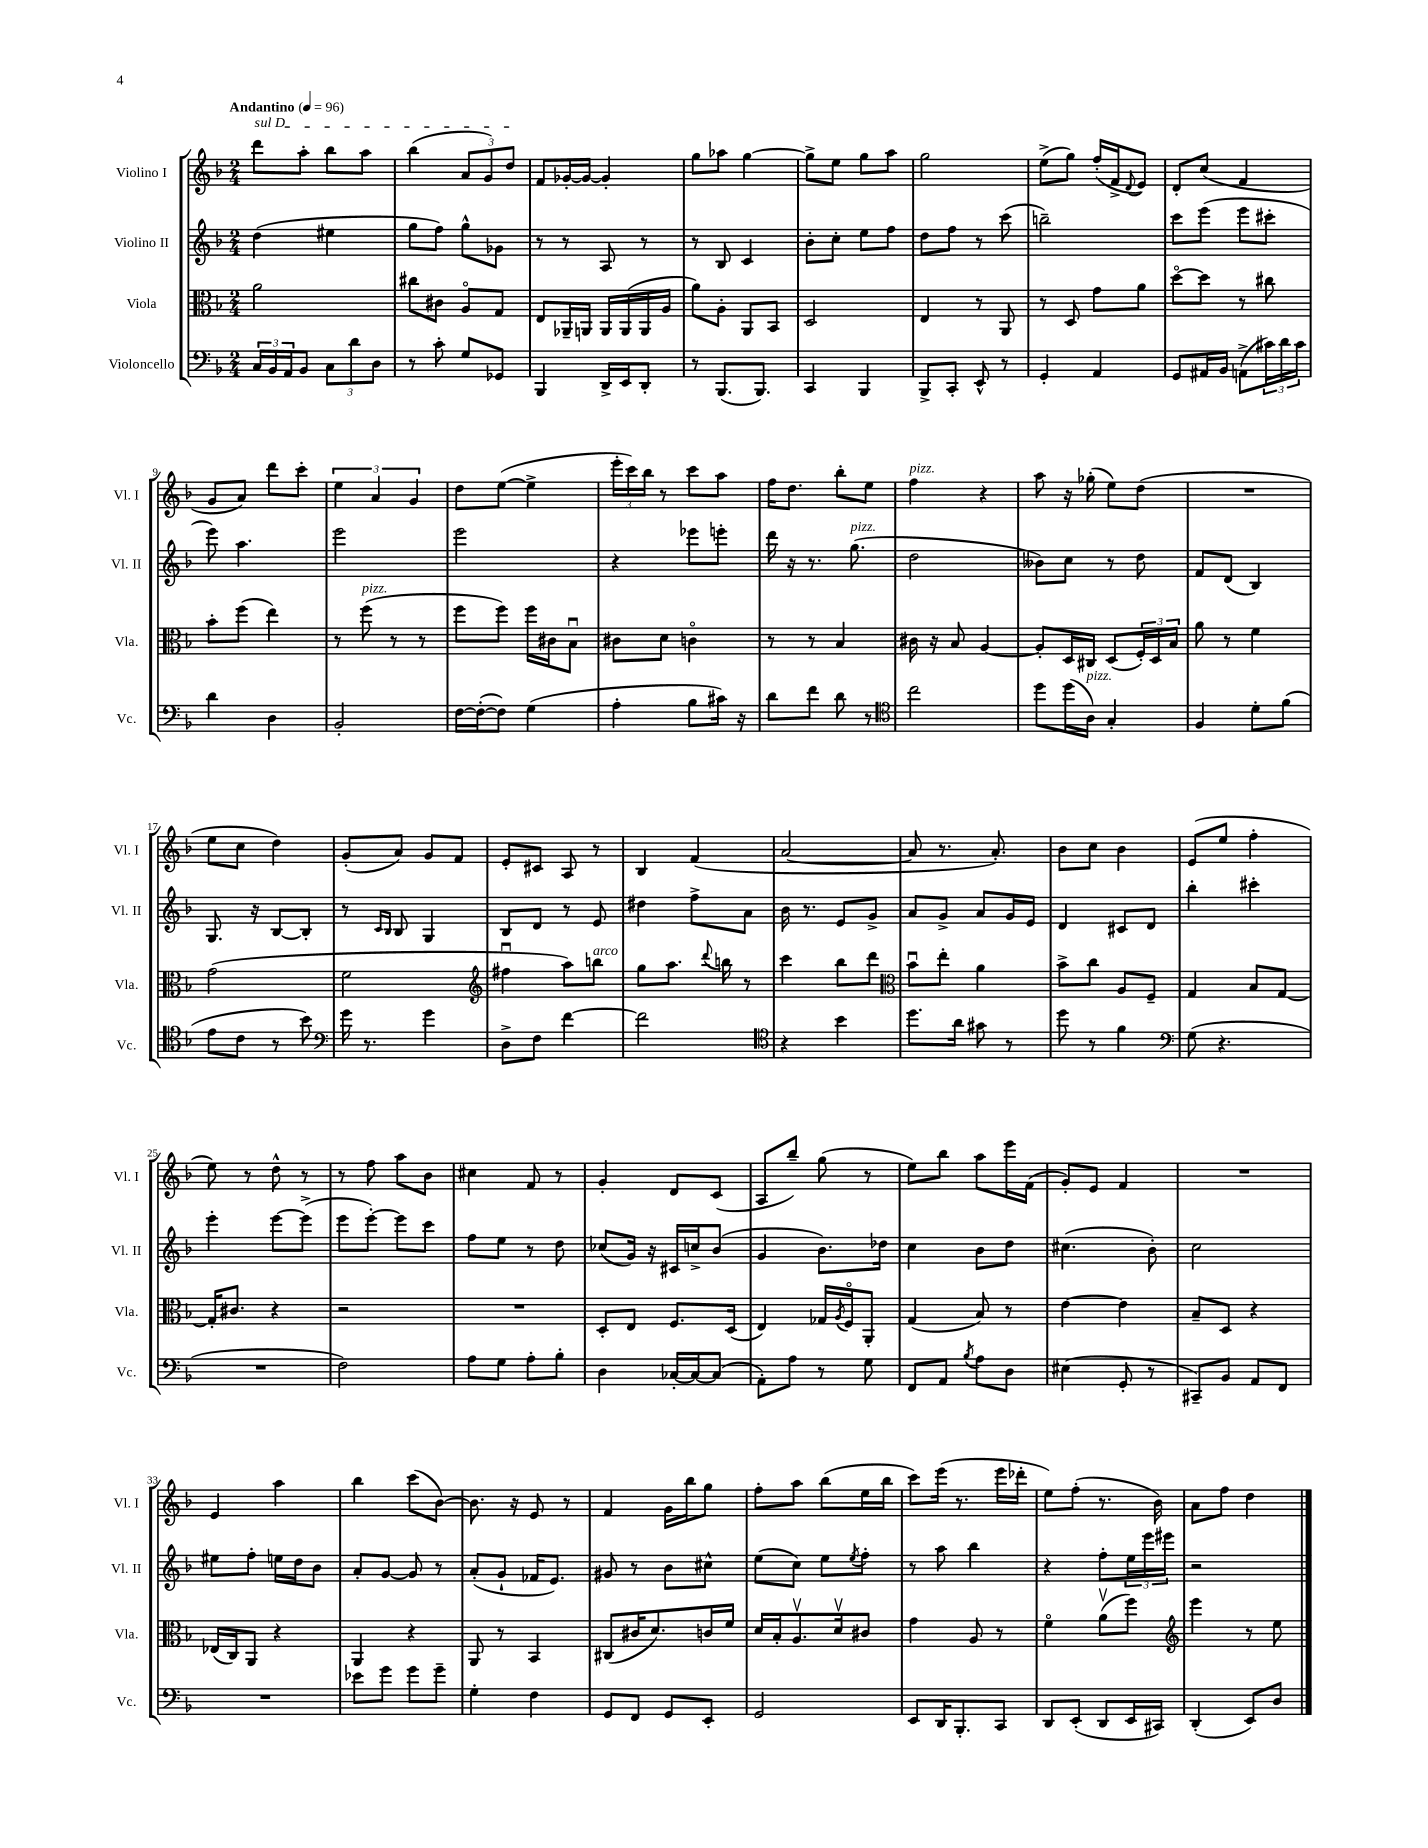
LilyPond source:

<<
\new StaffGroup <<
\new Staff = "s0" \with { instrumentName = "Violino I" shortInstrumentName = "Vl. I" } {
    \clef treble \key f \major \numericTimeSignature \time 2/4 \tempo "Andantino" 4 = 96
    \once \override TextSpanner.bound-details.left.text = \markup { \italic "sul D" } d'''8\startTextSpan a''8-. bes''8 a''8 |
    bes''4( \tuplet 3/2 { a'8 g'8) d''8\stopTextSpan } |
    f'8 ges'16~-. ges'16~ ges'4-. |
    g''8 aes''8 g''4~ |
    g''8-> e''8 g''8 a''8 |
    g''2 |
    e''8->( g''8) f''16-.( f'16-> \appoggiatura { d'8 } e'8) |
    d'8-. c''8( f'4 |
    g'8 a'8) d'''8 c'''8-. |
    \tuplet 3/2 { e''4 a'4 g'4 } |
    d''8 e''8~( e''4-> |
    \tuplet 3/2 { e'''16-. c'''16) bes''16 } r8 c'''8 a''8 |
    f''16 d''8. bes''8-. e''8 |
    f''4^\markup { \italic "pizz." } r4 |
    a''8 r16 ges''16-.( e''8) d''8( |
    R2 |
    e''8 c''8 d''4) |
    g'8-.( a'8) g'8 f'8 |
    e'8-. cis'8 a8 r8 |
    bes4 f'4( |
    a'2~ |
    a'8 r8. a'8.-.) |
    bes'8 c''8 bes'4 |
    e'8( e''8 f''4-. |
    e''8) r8 d''8-^ r8 |
    r8 f''8 a''8 bes'8 |
    cis''4 f'8 r8 |
    g'4-. d'8 c'8( |
    a8 bes''8--) g''8( r8 |
    e''8) bes''8 a''8 e'''16 f'16( |
    g'8-.) e'8 f'4 |
    R2 |
    e'4 a''4 |
    bes''4 c'''8( bes'8~) |
    bes'8. r16 e'8 r8 |
    f'4 g'16 bes''16 g''8 |
    f''8-. a''8 bes''8( e''16 bes''16 |
    c'''8) e'''16( r8. e'''16 des'''16-. |
    e''8) f''8-.( r8. bes'16) |
    a'8 f''8 d''4 \bar "|." |
}
\new Staff = "s1" \with { instrumentName = "Violino II" shortInstrumentName = "Vl. II" } {
    \clef treble \key f \major \numericTimeSignature \time 2/4
    d''4( eis''4 |
    g''8 f''8) g''8-^ ges'8 |
    r8 r8 a8 r8 |
    r8 bes8 c'4 |
    bes'8-. c''8-. e''8 f''8 |
    d''8 f''8 r8 c'''8( |
    b''2--) |
    c'''8 e'''8( e'''8 cis'''8-. |
    e'''8) a''4. |
    e'''2 |
    e'''2 |
    r4 ees'''8 e'''8-. |
    d'''16 r16 r8. g''8.^\markup { \italic "pizz." }( |
    d''2 |
    beses'8) c''8 r8 d''8 |
    f'8 d'8( bes4) |
    g8. r16 bes8~ bes8-. |
    r8 \grace { c'16 bes16 } bes8 g4 |
    bes8 d'8 r8 e'8 |
    dis''4 f''8-> a'8 |
    bes'16 r8. e'8 g'8-> |
    a'8 g'8-> a'8 g'16 e'16 |
    d'4 cis'8 d'8 |
    bes''4-. cis'''4-. |
    e'''4-. e'''8~ e'''8->( |
    e'''8 e'''8~-.) e'''8 c'''8 |
    f''8 e''8 r8 d''8 |
    ces''8( g'16) r16 cis'16 c''16-> bes'8( |
    g'4 bes'8.) des''16 |
    c''4 bes'8 d''8 |
    cis''4.( bes'8-.) |
    c''2 |
    eis''8 f''8-. e''16 d''16 bes'8 |
    a'8-. g'8~ g'8 r8 |
    a'8-.( g'8-! fes'16 e'8.) |
    gis'8 r8 bes'8 cis''8-^ |
    e''8( c''8) e''8 \acciaccatura { e''8 } f''8-. |
    r8 a''8 bes''4 |
    r4 f''8-. \tuplet 3/2 { e''16 e'''16 eis'''16 } |
    r2 \bar "|." |
}
\new Staff = "s2" \with { instrumentName = "Viola" shortInstrumentName = "Vla." } {
    \clef alto \key f \major \numericTimeSignature \time 2/4
    a'2 |
    cis''8 cis'8 a8\flageolet g8 |
    e8 aes,16-- a,16 a,16 a,16( a,16 a16 |
    a'8) a8-. a,8 bes,8 |
    d2 |
    e4 r8 a,8 |
    r8 d8 g'8 a'8 |
    d''8~\flageolet d''8 r8 cis''8 |
    bes'8-. f''8( e''4) |
    r8 f''8^\markup { \italic "pizz." }( r8 r8 |
    f''8 f''8) f''16 cis'16 bes8\downbow |
    cis'8 d'8 c'4\flageolet |
    r8 r8 bes4 |
    cis'16 r16 bes8 a4~ |
    a8-. d16 cis16 d8( \tuplet 3/2 { f16-.) d16 bes16 } |
    a'8 r8 f'4 |
    g'2( |
    f'2 |
    \clef treble fis''4\downbow a''8) b''8^\markup { \italic "arco" } |
    g''8 a''8. \appoggiatura { d'''8 } b''16 r8 |
    c'''4 bes''8 d'''8 |
    \clef alto bes'8\downbow e''8-. a'4 |
    bes'8-> c''8 a8 f8-- |
    g4 bes8 g8~ |
    g16-. cis'8. r4 |
    r2 |
    R2 |
    d8-. e8 f8. d16( |
    e4) ges16 \acciaccatura { a8 } f16\flageolet a,8-. |
    g4( bes8) r8 |
    e'4~ e'4 |
    bes8-- d8 r4 |
    ees16( c16) a,8 r4 |
    a,4 r4 |
    a,8 r8 bes,4 |
    cis8( cis'16 d'8.) c'16 f'16 |
    d'16 bes16-. a8.\upbow d'16\upbow cis'8 |
    g'4 a8 r8 |
    f'4\flageolet a'8\upbow( f''8) |
    \clef treble e'''4 r8 e''8 \bar "|." |
}
\new Staff = "s3" \with { instrumentName = "Violoncello" shortInstrumentName = "Vc." } {
    \clef bass \key f \major \numericTimeSignature \time 2/4
    \tuplet 3/2 { c16 bes,16 a,16 } bes,8 \tuplet 3/2 { c8 d'8 d8 } |
    r8 c'8-. g8 ges,8 |
    bes,,4 d,16-> e,16 d,8-. |
    r8 bes,,8.( bes,,8.) |
    c,4 bes,,4 |
    bes,,8-> c,8-. e,8-^ r8 |
    g,4-. a,4 |
    g,8 ais,16 bes,16 a,8->( \tuplet 3/2 { cis'16) d'16 cis'16 } |
    d'4 d4 |
    bes,2-. |
    f16~ f16~-.( f8) g4( |
    a4-. bes8 cis'16) r16 |
    d'8 f'8 d'8 r8 |
    \clef tenor c''2 |
    d''8 d''16( a16^\markup { \italic "pizz." }) g4-. |
    f4 d'8-. f'8( |
    e'8 c'8 r8 bes'8) |
    \clef bass g'16 r8. g'4 |
    d8-> f8 f'4~ |
    f'2 |
    \clef tenor r4 bes'4 |
    d''8. a'16 gis'8 r8 |
    d''8 r8 f'4 |
    \clef bass g8( r4. |
    R2 |
    f2) |
    a8 g8 a8-. bes8-. |
    d4 ces16~-. ces16~ ces8( |
    a,8-.) a8 r8 g8 |
    f,8 a,8 \acciaccatura { bes8 } a8 d8 |
    eis4( g,8-. r8 |
    cis,8--) bes,8 a,8 f,8 |
    R2 |
    ees'8 g'8 g'8 g'8-- |
    g4-. f4 |
    g,8 f,8 g,8 e,8-. |
    g,2 |
    e,8 d,16 bes,,8.-. c,8 |
    d,8 e,8-.( d,8 e,16 cis,16) |
    d,4-.( e,8) d8 \bar "|." |
}
>>
>>
